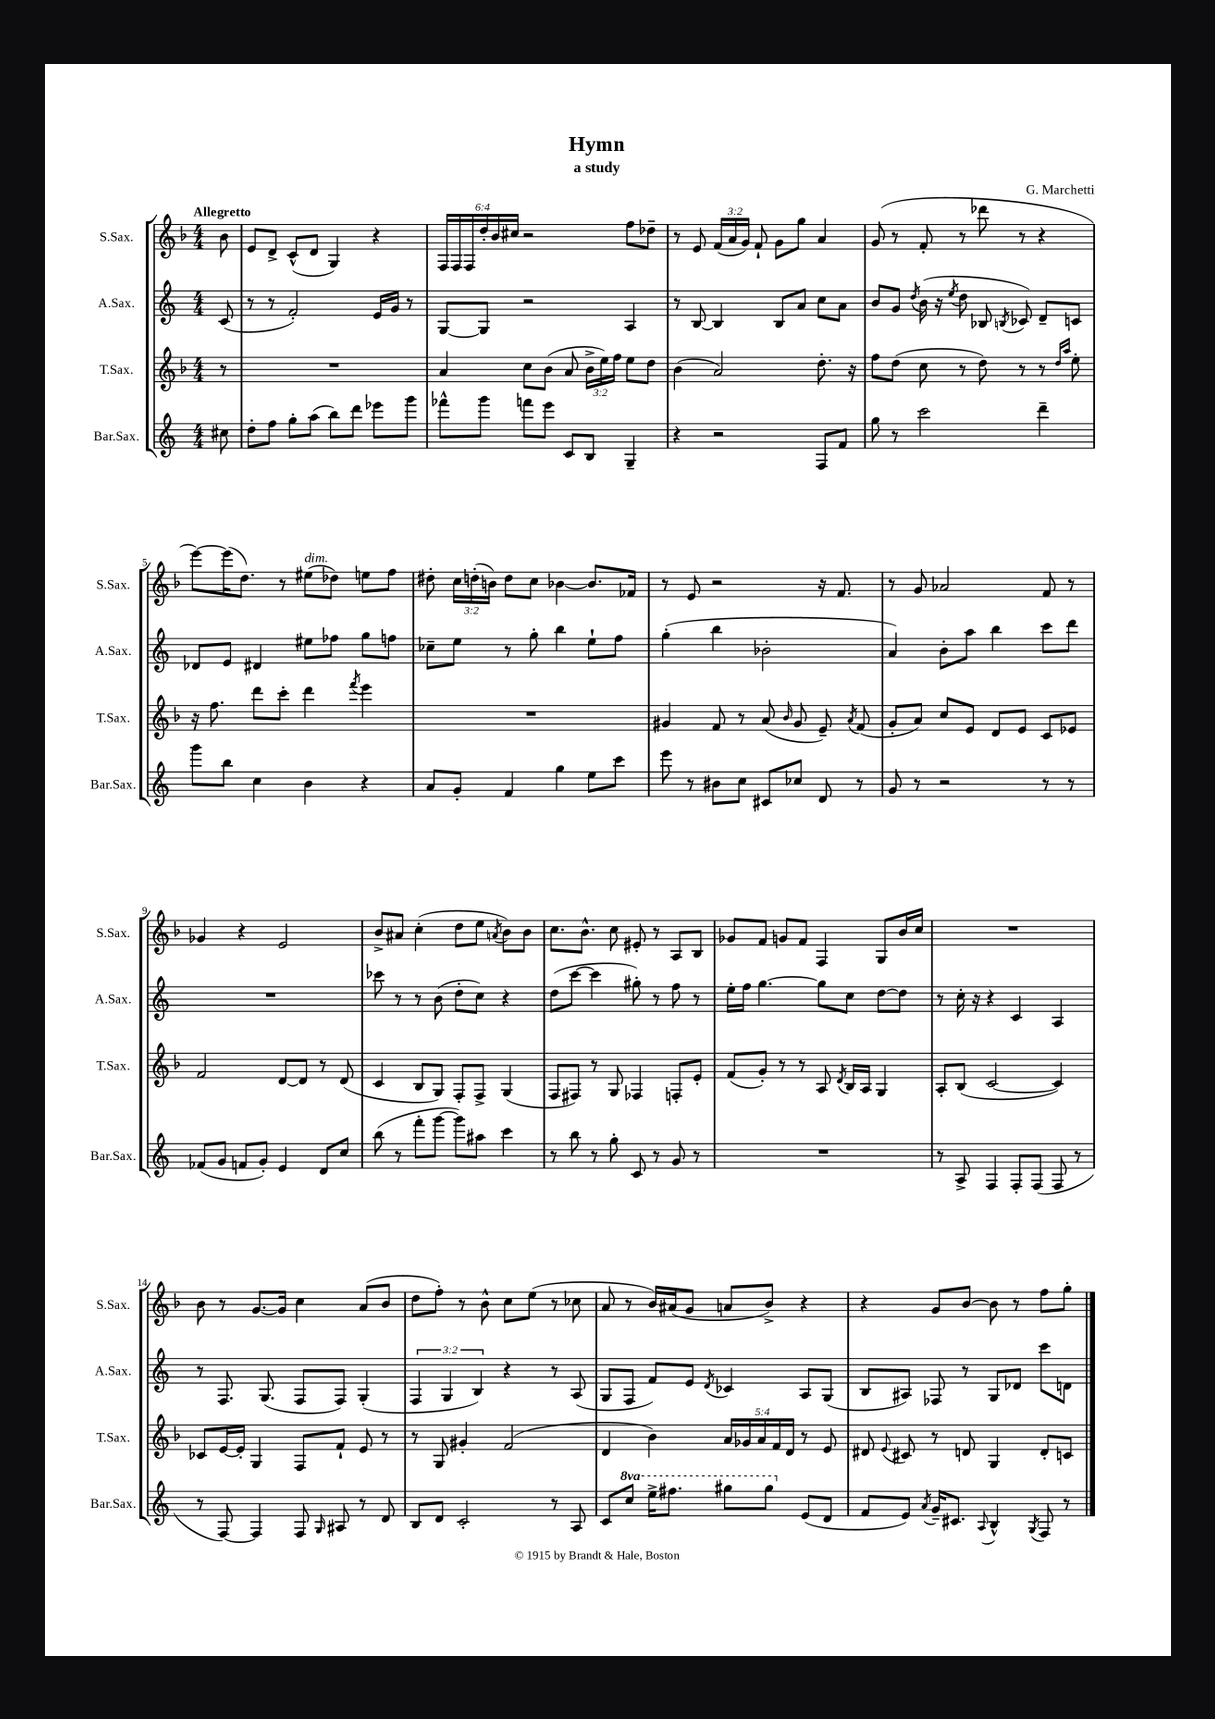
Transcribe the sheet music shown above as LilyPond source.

\header { title = "Hymn" composer = "G. Marchetti" subtitle = "a study" }
<<
\new StaffGroup <<
\new Staff = "s0" \with { instrumentName = "S.Sax." shortInstrumentName = "S.Sax." } {
    \clef treble \key f \major \numericTimeSignature \time 4/4 \override Staff.TupletNumber.text = #tuplet-number::calc-fraction-text \partial 8 \tempo "Allegretto"
    \autoBeamOff bes'8 |
    e'8[ d'8]-> c'8[-^( d'8] g4) r4 |
    \tuplet 6/4 { f16[ f16 f16 d''16-. bes'16 cis''16] } r2 f''8[ des''8]-- |
    r8 e'8 \tuplet 3/2 { f'16[( a'16 g'16]) } f'8-! g'8[ g''8] a'4 |
    g'8( r8 f'8-. r8 des'''8 r8 r4 |
    e'''8[~) e'''16( d''8.]) r8 eis''8[^\markup { \italic "dim." }( des''8]) e''8[ f''8] |
    dis''8-. \tuplet 3/2 { c''16[ d''16-.( b'16]) } d''8[ c''8] bes'4~ bes'8.[ fes'16] |
    r8 e'8 r2 r16 f'8. |
    r8 g'8 aes'2 f'8 r8 |
    ges'4 r4 e'2 |
    bes'8[-> ais'8] c''4-.( d''8[ e''8] \acciaccatura { a'8 } bes'8[) bes'8] |
    c''8.[ bes'8.]-^ c''8 eis'8-. r8 a8[ bes8] |
    ges'8[ f'8] g'8[ f'8] f4 g8[ bes'16 c''16] |
    R1 |
    bes'8 r8 g'8.[~ g'16] c''4 a'8[( bes'8] |
    d''8[ f''8]-.) r8 bes'8-^ c''8[ e''8]( r8 ces''8 |
    a'8 r8 bes'16[) ais'16( g'8] a'8[ bes'8]->) r4 |
    r4 g'8[ bes'8]~ bes'8 r8 f''8[ g''8]-. \bar "|." |
}
\new Staff = "s1" \with { instrumentName = "A.Sax." shortInstrumentName = "A.Sax." } {
    \clef treble \key c \major \numericTimeSignature \time 4/4 \override Staff.TupletNumber.text = #tuplet-number::calc-fraction-text \partial 8
    \autoBeamOff c'8( |
    r8 r8 f'2-.) e'16[ g'16] r8 |
    g8[~ g8] r2 a4 |
    r8 b8~ b4 b8[ a'8] c''8[ a'8] |
    b'8[ g'8] \acciaccatura { d''8 } b'16( r16 \acciaccatura { e''8 } d''8 bes8 \acciaccatura { b8 } ces'8) d'8[-- c'8] |
    des'8[ e'8] dis'4 eis''8[ fes''8] g''8[ f''8] |
    ces''8[-- e''8] r8 g''8-. b''4 e''8[-! f''8] |
    g''4-.( b''4 bes'2-. |
    a'4) b'8[-. a''8] b''4 c'''8[ d'''8] |
    R1 |
    ces'''8 r8 r8 b'8( d''8[-. c''8]) r4 |
    d''8[( c'''8]~ c'''4 gis''8-.) r8 f''8 r8 |
    e''16[-. f''16] g''4.~ g''8[ c''8] d''8[~ d''8] |
    r8 c''16-. r16 r4 c'4 a4 |
    r8 f8. g8.( f8[ f8]) g4-.( |
    \tuplet 3/2 { f4 g4 b4) } r4 r8 a8( |
    g8[ f8] f'8[) e'8] \acciaccatura { d'8 } ces'4 a8[ g8]( |
    b8[ ais8]) fes8 r8 g8[ des'8] c'''8[ d'8] \bar "|." |
}
\new Staff = "s2" \with { instrumentName = "T.Sax." shortInstrumentName = "T.Sax." } {
    \clef treble \key f \major \numericTimeSignature \time 4/4 \override Staff.TupletNumber.text = #tuplet-number::calc-fraction-text \partial 8
    \autoBeamOff r8 |
    R1 |
    a'4 c''8[ bes'8]( a'8 \tuplet 3/2 { bes'16[-> e''16) f''16] } e''8[ d''8] |
    bes'4( a'2) d''8.-. r16 |
    f''8[ d''8]( c''8 r8 d''8) r8 r8 \grace { d''16[ a''16] } e''8-. |
    r16 f''8. d'''8[ c'''8]-. d'''4 \acciaccatura { f'''8 } e'''4 |
    R1 |
    gis'4 f'8 r8 a'8( \grace { bes'16 } gis'8 e'8--) \acciaccatura { a'8 } f'8( |
    g'8[-. a'8]) c''8[ e'8] d'8[ e'8] c'8[ ees'8] |
    f'2 d'8[~ d'8] r8 d'8( |
    c'4 bes8[ g8]) f8[-. f8]-> g4( |
    f8[ fis8]) r8 g8 fes4 f8[-. e'8]-. |
    f'8[( g'8]-.) r8 r8 a8 \acciaccatura { d'8 } bes16[ a16] g4 |
    a8[-. bes8]( c'2~ c'4) |
    ces'8[ e'16~ e'16]-. g4 f8[ f'8]-! e'8 r8 |
    r8 g8 gis'4-. f'2( |
    d'4 bes'4) \tuplet 5/4 { a'16[ ges'16 a'16 f'16 d'16] } r8 e'8 |
    dis'8 \appoggiatura { e'8 } cis'8 r8 d'8 g4 d'8[-. c'8] \bar "|." |
}
\new Staff = "s3" \with { instrumentName = "Bar.Sax." shortInstrumentName = "Bar.Sax." } {
    \clef treble \key c \major \numericTimeSignature \time 4/4 \set Staff.ottavationMarkups = #ottavation-simple-ordinals \partial 8
    \autoBeamOff cis''8 |
    d''8[-. f''8] g''8[-. a''8]( b''8[) d'''8] ees'''8[ g'''8] |
    fes'''8[-^ g'''8] f'''8[ e'''8] c'8[ b8] g4-- |
    r4 r2 f8[ f'8] |
    g''8 r8 c'''2 d'''4-- |
    g'''8[ b''8] c''4 b'4 r4 |
    a'8[ g'8]-. f'4 g''4 e''8[ c'''8] |
    e'''8 r8 bis'8[ c''8] cis'8[ ces''8] d'8 r8 |
    g'8 r8 r2 r8 r8 |
    fes'8[( g'8] f'8[ g'8]-.) e'4 d'8[ c''8] |
    b''8( r8 f'''8[-. g'''8]~ g'''8[) ais''8] c'''4 |
    r8 b''8 r8 g''8-. c'8 r8 g'8 r8 |
    R1 |
    r8 a8-> f4 f8[-. f8]( f8 r8 |
    r8 f8~) f4 f8 \grace { g16 } ais8 r8 d'8 |
    b8[ d'8] c'2-. r8 a8 |
    c'8[ \ottava #1 c'''8] e'''16[-> fis'''8.] gis'''8[ gis'''8] \ottava #0 e'8[( d'8] |
    f'8[ e'8]) \acciaccatura { a'8 } g'16[-- cis'8.] \appoggiatura { a8 } b4-^ \acciaccatura { g8 } f8 r8 \bar "|." |
}
>>
>>
